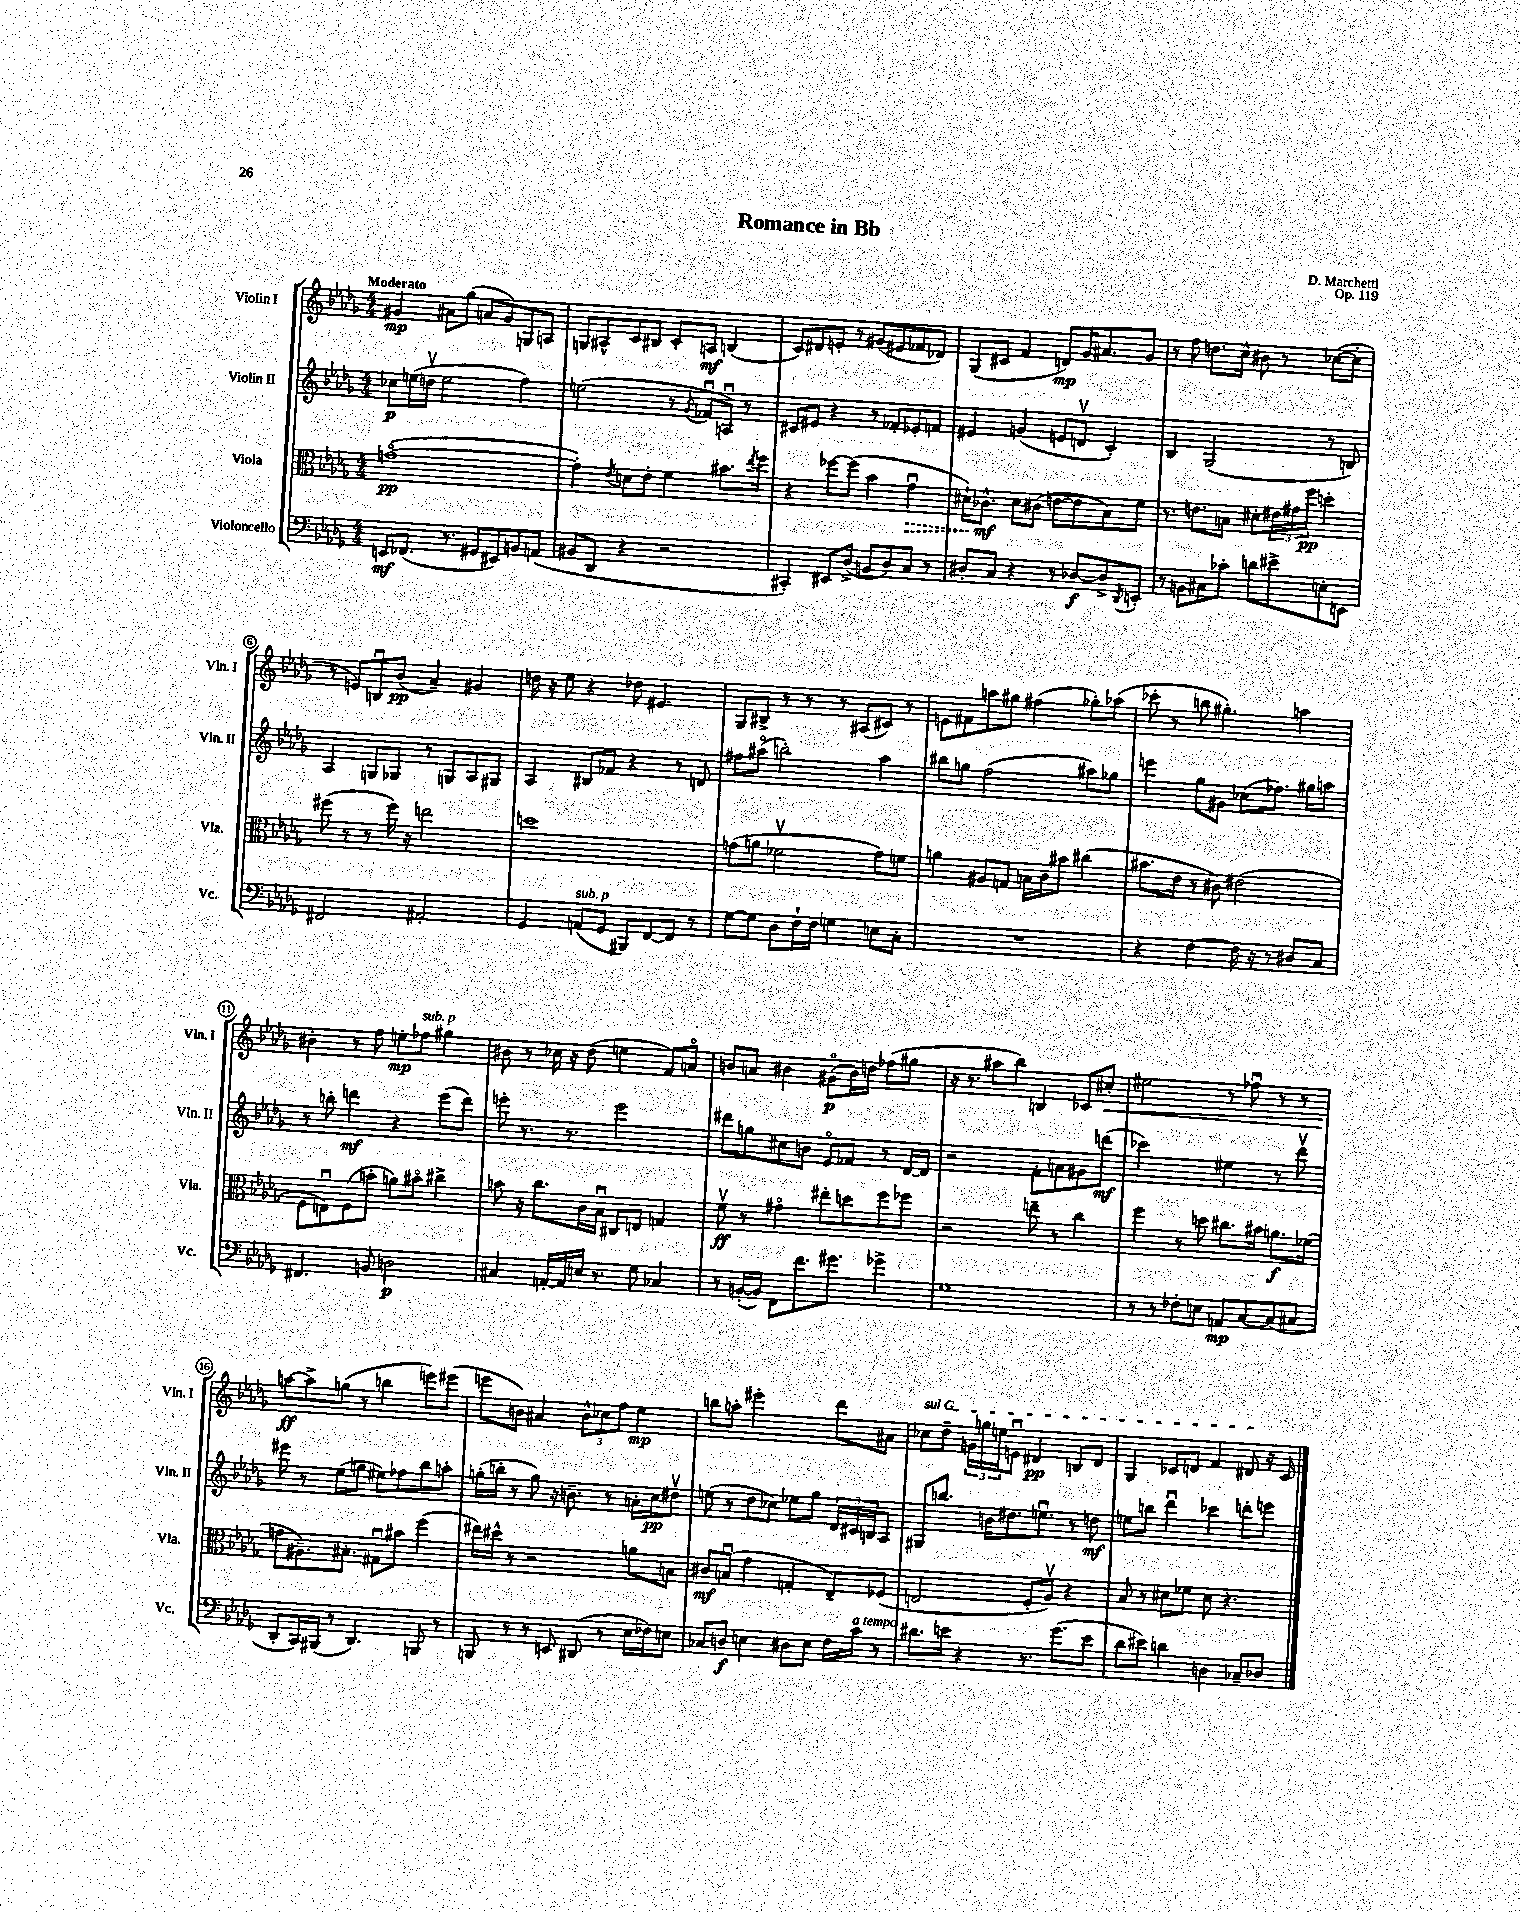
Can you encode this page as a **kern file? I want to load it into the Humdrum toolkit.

**kern	**kern	**kern	**kern
*staff4	*staff3	*staff2	*staff1
*clefF4	*clefC3	*clefG2	*clefG2
*k[b-e-a-d-g-]	*k[b-e-a-d-g-]	*k[b-e-a-d-g-]	*k[b-e-a-d-g-]
*M4/4	*M4/4	*M4/4	*M4/4
8EE/L	([1go	8cc-\L	4g#/
(8.FF-/J	.	(16ee\L	.
.	.	16ddv\JJ	.
.	.	2ee\	8a#\L
8.r	.	.	.
.	.	.	(8gg-\J
8GG#/L	.	.	8a/L
8EE#/)	.	.	8g#/)
8BB/	.	4ff\)	8G/
(8AA/J	.	.	8A/J
=	=	=	=
8BB#/L	4g'\])	(2ee\	8G/L
8DD-/J	.	.	8A#^^/
.	8qe-/	.	.
4r	8d\L	.	8c/
.	8e-'\J	.	8B#/J
2r	4f\	8r	8c'/L
.	.	8qg-/	.
.	.	8f-u/L	8A/J
.	8.b#\L	8Au/J)	(4B/
.	.	8r	.
.	8qee-/	.	.
.	16ff\Jk	.	.
=	=	=	=
4CC#'/)	4r	8c#/L	8c/L)
.	.	8e#/J	8d#/
8EE#/L	[8ff-\L	4r	8e'/J
(8D-^/J	(8ff-\]J	.	8r
8BB/L	4b-\	8r	(8g#/L
8D-/)	.	8f-'/L	8e#/
8C/J	4g-u\	8e-'/	8f-/
8r	.	8f/J	8d-/J)
=	=	=	=
8D#'/L	16d#`\LK)	4e#/	(8G-/L
.	8.c-^^\J	.	.
8C/J	.	.	8c#/J
4r	8d#\L	(4g/	4f/
.	(8c#\J	.	.
8r	[8e\L	8e/L	8d/L)
[8D-/L	8e\]	8dv/J	16g-/K
.	.	.	8.a#/
8D-^/]	8B-\)	4c'/)	.
8qDD-/	.	.	.
8EE'/J	8f\J	.	8g-/J
=	=	=	=
8r	8.r	4B-/	8r
8BB\L	.	.	8ff\
.	8.e\L	.	.
8C#\	.	(2G-/	8.dd\L
8c-'\J	8B\J	.	.
.	.	.	16cc^^\Jk
8d\L	8d#'\L	.	8b#\
8e#^\	24e#\L	.	8r
.	24g#\	.	.
.	24ff\JJ	.	.
8E'\	4dd'\	8r	([8cc-\L
8EE\J	.	8B/)	8cc-'\]J
=	=	=	=
2FF#/	(8ff#\	4A-/	8r
.	8r	.	8e/L)
.	8r	8G/L	8Bu/
.	16ff#\)	8G-/J	(8b-/J
.	16r	.	.
2AA#'/	2ee\	8r	4a-~/)
.	.	8G/L	.
.	.	8A-/	4g#/
.	.	8G#/J	.
=	=	=	=
4GG-/	1dd	4A-/	16dd\
.	.	.	16r
.	.	.	8ee-\
(8AA/L	.	8B#/L	4r
8GG-/J	.	8f-/J	.
8BBB#/L)	.	4r	8dd-\
[8FF/	.	.	4.e#/
8FF/]J	.	8r	.
8r	.	8d/	.
=	=	=	=
[8G-\L	(8g\L	8ff#\L	8G-/L
8G-\]J	8a\J	(8aa#o\J	8B#^/J
8D-\L	2f-v\	2bb'\)	8r
16F`\L	.	.	8r
16F\JJ	.	.	.
4G\	.	.	8r
.	.	.	(8A#/L
8E\L	8g\L)	4aa#\	8c#/J)
8C'\J	8f\J	.	8r
=	=	=	=
1r	4a\	8bb#\L	8e\L
.	.	8gg\J	8f#\
.	8A#/L	(2ff\	8aa\
.	8G/J	.	8gg#\J
.	16B\LL	.	(4ff#\
.	16c\J	.	.
.	8b#\J	.	.
.	(4cc#\	8aa#\L)	8gg-'\L)
.	.	8gg-\J	(8aa-\J
=	=	=	=
4r	8.b#\L	4eee\	8ccc-'\
.	.	.	8r
.	16e-\Jk	.	.
[4F\	8r	8gg-\L	8bb\
.	8c#\)	8g#\J	4.gg#'\)
16F\]	(2e#\	(8cc-\L	.
16r	.	.	.
8r	.	8.ff-\J)	.
8D#/L	.	.	4aa\
.	.	16gg#\LK	.
8C/J	.	8aa\J	.
=	=	=	=
4.FF#/	8F\L	8r	4b#'\
.	8Eu\)	8bb'\	.
.	(8F\	4ddd\	8r
8BB/	8b'\J	.	8ff\
2D\	8a\L)	4r	8ee'\L
.	8b#o\J	.	8ff-\J
.	4cc#^\	(8eee-\L	4gg#\
.	.	8ddd\J)	.
=	=	=	=
4C#/	8b\	8eee'\	8b#\
.	16r	8.r	8r
.	8.cc\L	.	.
[16AA'/LL	.	.	16cc-\
16AA/]	.	8.r	16r
16E/JJ	16c\L	.	(8dd-\
8.r	16B-u\JJ	.	.
.	8C#/L	2eee\	4ee\
8G-\	8E/J	.	.
4C-/	4G/	.	8f/L)
.	.	.	8ao/J
=	=	=	=
8r	8fv\	8ddd#\L	8b/L
([16BB'/LL	8r	8gg\	8a/J
16BB/]JJ)	.	.	.
8FF\L	4g#o\	8cc#\	4b#\
8.f\	.	8b\J	.
.	8ee#'\L	8e-o/L	(8g#o\L
8.g#\J	.	.	.
.	8dd\	8f-/J	16b#\L)
.	.	.	16dd\JJ
4g-^\	8ff\	8r	(8ff-\L
.	8ff-\J	[16d-/LL	8gg#\J
.	.	16d-/]JJ	.
=	=	=	=
1G-	2r	2r	16r
.	.	.	8.r
.	.	.	8aa#\L
.	.	.	8bb-\J)
.	8ee~\	8f'\L	4B/
.	8r	8a\	.
.	4cc\	8g#\	8c-/L
.	.	(8ddd\J	8cc#'/J
=	=	=	=
8r	4ff\	2ccc-\)	2ee#\
8r	.	.	.
8F-'\L	8r	.	.
8E\J	8dd\	.	.
8AA/L	8.cc#\L	4ee#\	8r
[8C/	.	.	8ff-u\
.	16b#\Jk	.	.
(8C/]	8.a\L	8r	8r
8C#/J	.	8ddd-v\	8r
.	(16f-\Jk	.	.
=	=	=	=
8DD-'/L	8g\L	8eee#\	[8aa\L
16CC/L)	8.A#~\)	8r	8aa^\]
(16BBB#/JJ	.	.	.
8r	.	(8ee-\L	(8gg\J
.	8.B#'\J	.	.
4.DD-/)	.	8gg\J	8r
.	8G#u\L	8ee#\L)	4bb\
.	8b#\J	8ff-\	.
8BBB/	(4ff\	8bb-\	8eee\L)
8r	.	8aa'\J	(8eee#\J
=	=	=	=
8BBB/	16ee#\LL)	(16gg'\LL	8eee\L
.	16dd#^^\JJ	16bb'\JJ	.
8r	8r	8r	8b\J)
8r	2r	8gg\)	4a#/
8EE/	.	16r	.
.	.	8.b~\	.
(8DD#/	.	.	12b^^\L
.	.	.	12cc-\
8r	.	8r	.
.	.	.	12ff\J
16E-\LL	8a\L	16a'\LL	4ee-\
16F-\J)	.	16cc\J	.
8E\J	8B\J	8dd#v\J	.
=	=	=	=
8C-/L	8c#/L	(8ee\	8bb\L
8D/J	(8Bu/J	8r	8aa'\J
4E\	4g-\	8dd-\L	2eee#'\
.	.	8cc-\J)	.
8D#\L	4G'/	8ee-\L	.
8E\J	.	8gg-\J	.
16F\LL	8E-~/L)	24d-/LL	8ddd-\L
.	.	24c#/	.
16c\JJ	.	.	.
.	.	24B/J	.
8r	(8F-/J	8A-/J	8a#\J
=	=	=	=
8.d#\L	2E/	8G#/L	8cc-\L
.	.	8.bb/J	8dd-~\J
16e\Jk	.	.	.
4r	.	.	24g\LL
.	.	.	24gg\
.	.	16b\LK	.
.	.	.	24ee\J
.	.	8.dd#\	8eu\J
8.r	8F'/L	.	4d#/
.	.	8.eeu\J	.
.	8A-v/J)	.	.
(8.g-\L	.	.	.
.	4r	8r	8B/L
8e\J	.	8dd\	8d#/J
=	=	=	=
8d-\L	8B-/	8ee\L	4G-/
8e#\J)	8r	8bb\J	.
4d\	8d#\L	4ddd-u\	8c-/L
.	8f-\J	.	8d/J
4D\	8d#\	4ccc-\	4f/
.	4.r	.	.
8C-~/L	.	8ddd'\L	8d#/
8D-/J	.	8eee\J	16r
.	.	.	16c-/
==	==	==	==
*-	*-	*-	*-
